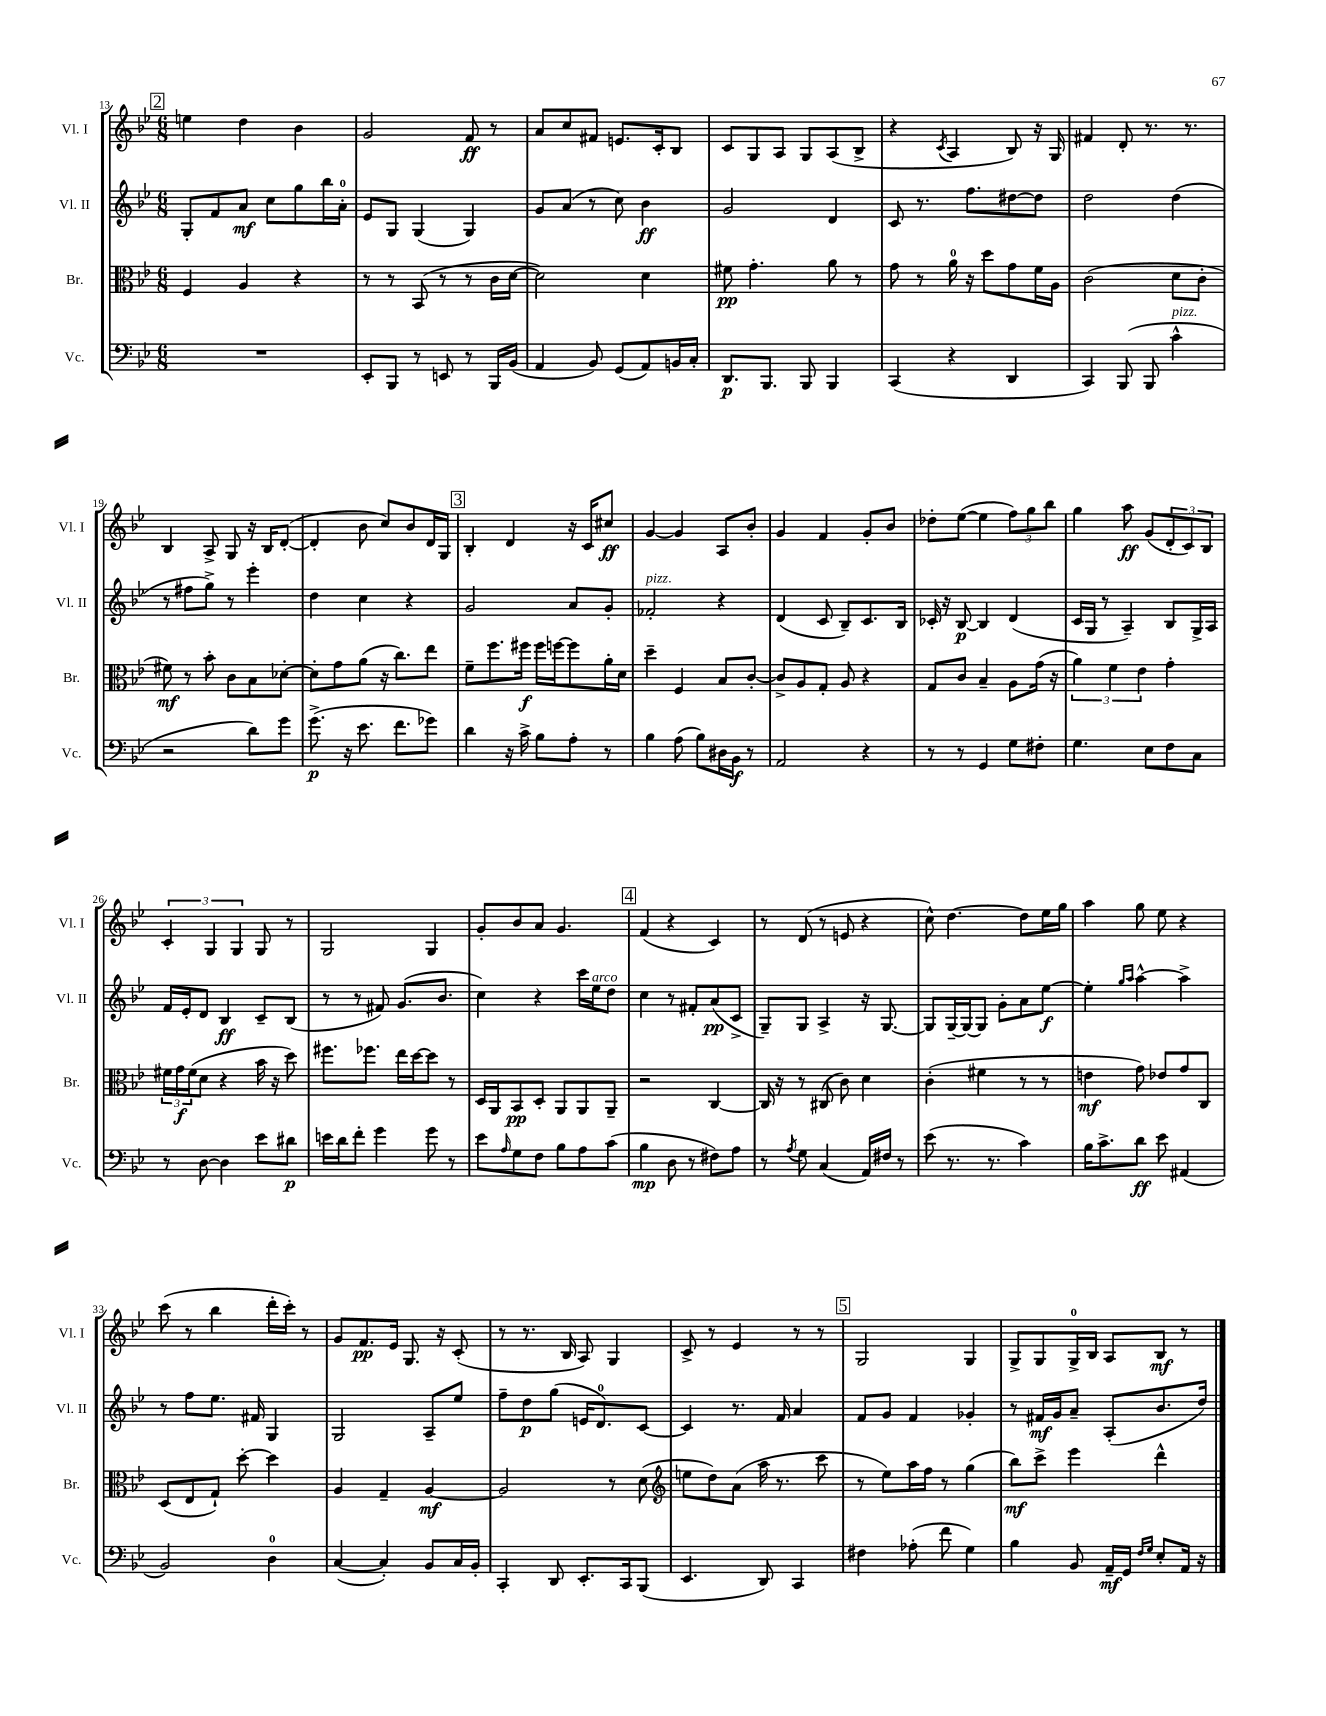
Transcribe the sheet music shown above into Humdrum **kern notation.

**kern	**kern	**kern	**kern
*staff4	*staff3	*staff2	*staff1
*clefF4	*clefC3	*clefG2	*clefG2
*k[b-e-]	*k[b-e-]	*k[b-e-]	*k[b-e-]
*M6/8	*M6/8	*M6/8	*M6/8
2.r	4F	8G'	4ee
.	.	8f	.
.	4A	8a	4dd
.	.	8cc	.
.	4r	8gg	4b-
.	.	16bb-	.
.	.	16a'	.
=	=	=	=
8EE-'	8r	8e-	2g
8BBB-	8r	8G	.
8r	(8BB-	(4G	.
8EE	8r	.	.
8r	8r	4G)	8f
16BBB-	16c	.	8r
(16BB-	[16d	.	.
=	=	=	=
4AA	2d])	8g	8a
.	.	(8a	8cc
8BB-)	.	8r	8f#
(8GG	.	8cc)	8.e
8AA)	4d	4b-	.
.	.	.	16c'
16BB	.	.	8B-
16C'	.	.	.
=	=	=	=
8.DD	8f#	2g	8c
.	4.g'	.	8G
8.BBB-	.	.	.
.	.	.	8A
8BBB-	.	.	8G
4BBB-	8a	4d	(8A
.	8r	.	8B-^
=	=	=	=
(4CC	8g	8c	4r
.	8r	8.r	.
.	.	.	8qc
4r	16a	.	4A
.	16r	8.ff	.
.	8dd	.	.
4DD	8g	[8dd#	8B-)
.	16f	8dd#]	16r
.	16A	.	16G
=	=	=	=
4CC)	(2c	2dd	4f#
(8BBB-	.	.	8d'
8BBB-	.	.	8.r
4c^^	8d	(4dd	.
.	.	.	8.r
.	8c'	.	.
=	=	=	=
2r	8f#)	8r	4B-
.	8r	8ff#	.
.	8b-'	8gg^)	8A^
.	8c	8r	8G
8d)	8B-	4eee-'	16r
.	.	.	16B-
8g	[8d-'	.	([8d'
=	=	=	=
(8.g^	8d-']	4dd	4d']
.	8g	.	.
16r	.	.	.
8.e-	(8a	4cc	8b-
.	16r	.	8cc)
8.f	8.cc)	.	.
.	.	4r	8b-
8g-)	8ee-	.	16d
.	.	.	16G
=	=	=	=
4d	8f~	2g	4B-'
.	8.ff	.	.
16r	.	.	4d
16c^	16ff#	.	.
8B-	16ff#	.	.
.	[16ff	.	.
8A'	8ff]	8a	16r
.	.	.	16c
8r	16a'	8g'	8cc#
.	16d	.	.
=	=	=	=
4B-	4dd~	2f-'	[4g
(8A	4F	.	4g]
8B-)	.	.	.
16D#	8B-	4r	8A
16BB-	.	.	.
8r	[8c'	.	8b-'
=	=	=	=
2AA	8c^]	(4d	4g
.	8A	.	.
.	8G'	8c	4f
.	8A	8B-~)	.
4r	4r	8.c	8g'
.	.	.	8b-
.	.	16B-	.
=	=	=	=
8r	8G	16c-'	8dd-'
.	.	16r	.
8r	8c	[8B-	([8ee-
4GG	4B-~	4B-]	4ee-]
8G	8A	(4d	12ff)
.	.	.	12gg
8F#'	(16g	.	.
.	.	.	12bb-
.	16r	.	.
=	=	=	=
4.G	6a)	16c	4gg
.	.	16G	.
.	.	8r	.
.	6f	.	.
.	.	4A~)	8aa
.	6e-	.	.
8E-	.	.	(8g
8F	4g'	8B-	12d'
.	.	.	12c)
8C	.	16G^	.
.	.	.	12B-
.	.	16A	.
=	=	=	=
8r	24f#	16f	6c'
.	24g	.	.
.	.	16e-'	.
.	(24f#	.	.
[8D	8d	8d	.
.	.	.	6G
4D]	4r	4B-	.
.	.	.	6G
8e-	16b-	8c~	8G
.	16r	.	.
8d#	8dd)	(8B-	8r
=	=	=	=
16e	8.ff#	8r	2G
16d	.	.	.
8f'	.	8r	.
.	8.ff-	.	.
4g	.	8f#)	.
.	16ee-	(8.g	.
.	[16dd	.	.
8g	8dd]	.	4G
.	.	8.b-	.
8r	8r	.	.
=	=	=	=
8e-	16D	4cc)	8g'
.	16AA	.	.
16qqA	.	.	.
8G	8BB-	.	8b-
8F	8D'	4r	8a
8B-	8AA	.	4.g
8A	8AA	16ccc	.
.	.	16ee-	.
(8c	8AA~	8dd	.
=	=	=	=
4B-	2r	4cc	(4f
8D	.	8r	4r
8r	.	8f#'	.
8F#)	[4C	(8a	4c)
8A	.	8c^	.
=	=	=	=
8r	16C]	8G~)	8r
.	16r	.	.
8qA	.	.	.
8G	8r	8G	(8d
(4C	(8C#	4A^	8r
.	8c)	.	8e
16AA)	4d	16r	4r
16F#	.	[8.G	.
8r	.	.	.
=	=	=	=
(8e-	(4c'	8G]	8cc^^)
8.r	.	[16G~	[4.dd
.	.	16G_	.
.	4f#	8G]	.
8.r	.	.	.
.	.	8g'	.
4c)	8r	8a	8dd]
.	8r	[8ee-	16ee-
.	.	.	16gg
=	=	=	=
16B-	4e	4ee-']	4aa
8.c^	.	.	.
.	.	16qqgg	.
.	.	16qqaa	.
8d	8g)	[4aa^^	8gg
8e-	8e-	.	8ee-
(4AA#	8g	4aa^]	4r
.	8C	.	.
=	=	=	=
2BB-)	(8D	8r	(8ccc
.	8E-	8ff	8r
.	8G`)	8.ee-	4bb-
.	[8dd'	.	.
.	.	16f#	.
4D	4dd]	4G	16ddd'
.	.	.	16ccc')
.	.	.	8r
=	=	=	=
([4C	4A	2G	8g
.	.	.	8.f
4C'])	4G~	.	.
.	.	.	16e-
.	.	.	8.G
8BB-	[4A	8A~	.
.	.	.	16r
16C	.	8ee-	(8c'
16BB-'	.	.	.
=	=	=	=
4CC'	2A]	8ff~	8r
.	.	8dd	8.r
8DD	.	(8gg	.
.	.	.	16B-
8.EE-'	.	16e	8A)
.	.	8.d)	.
.	8r	.	4G
16CC	.	.	.
(8BBB-	(8d	[8c	.
=	=	=	=
*	*clefG2	*	*
4.EE-	8ee	4c]	8c^
.	8dd)	.	8r
.	(8a	8.r	4e-
8DD)	16aa	.	.
.	8.r	16f	.
4CC	.	4a	8r
.	8ccc	.	8r
=	=	=	=
4F#	8r	8f	2G
.	8ee-)	8g	.
(8A-'	16aa	4f	.
.	16ff	.	.
8f	8r	.	.
4G)	(4gg	4g-'	4G
=	=	=	=
4B-	8bb-)	8r	8G^
.	8ccc^	16f#	8G
.	.	16g	.
8BB-	4eee-	8a~	16G^
.	.	.	16B-
16AA~	.	(8A'	8A
16GG	.	.	.
16qqF	.	.	.
16qqG	.	.	.
8E-'	4ddd^^	8.b-	8B-
16AA	.	.	8r
16r	.	16dd)	.
==	==	==	==
*-	*-	*-	*-
